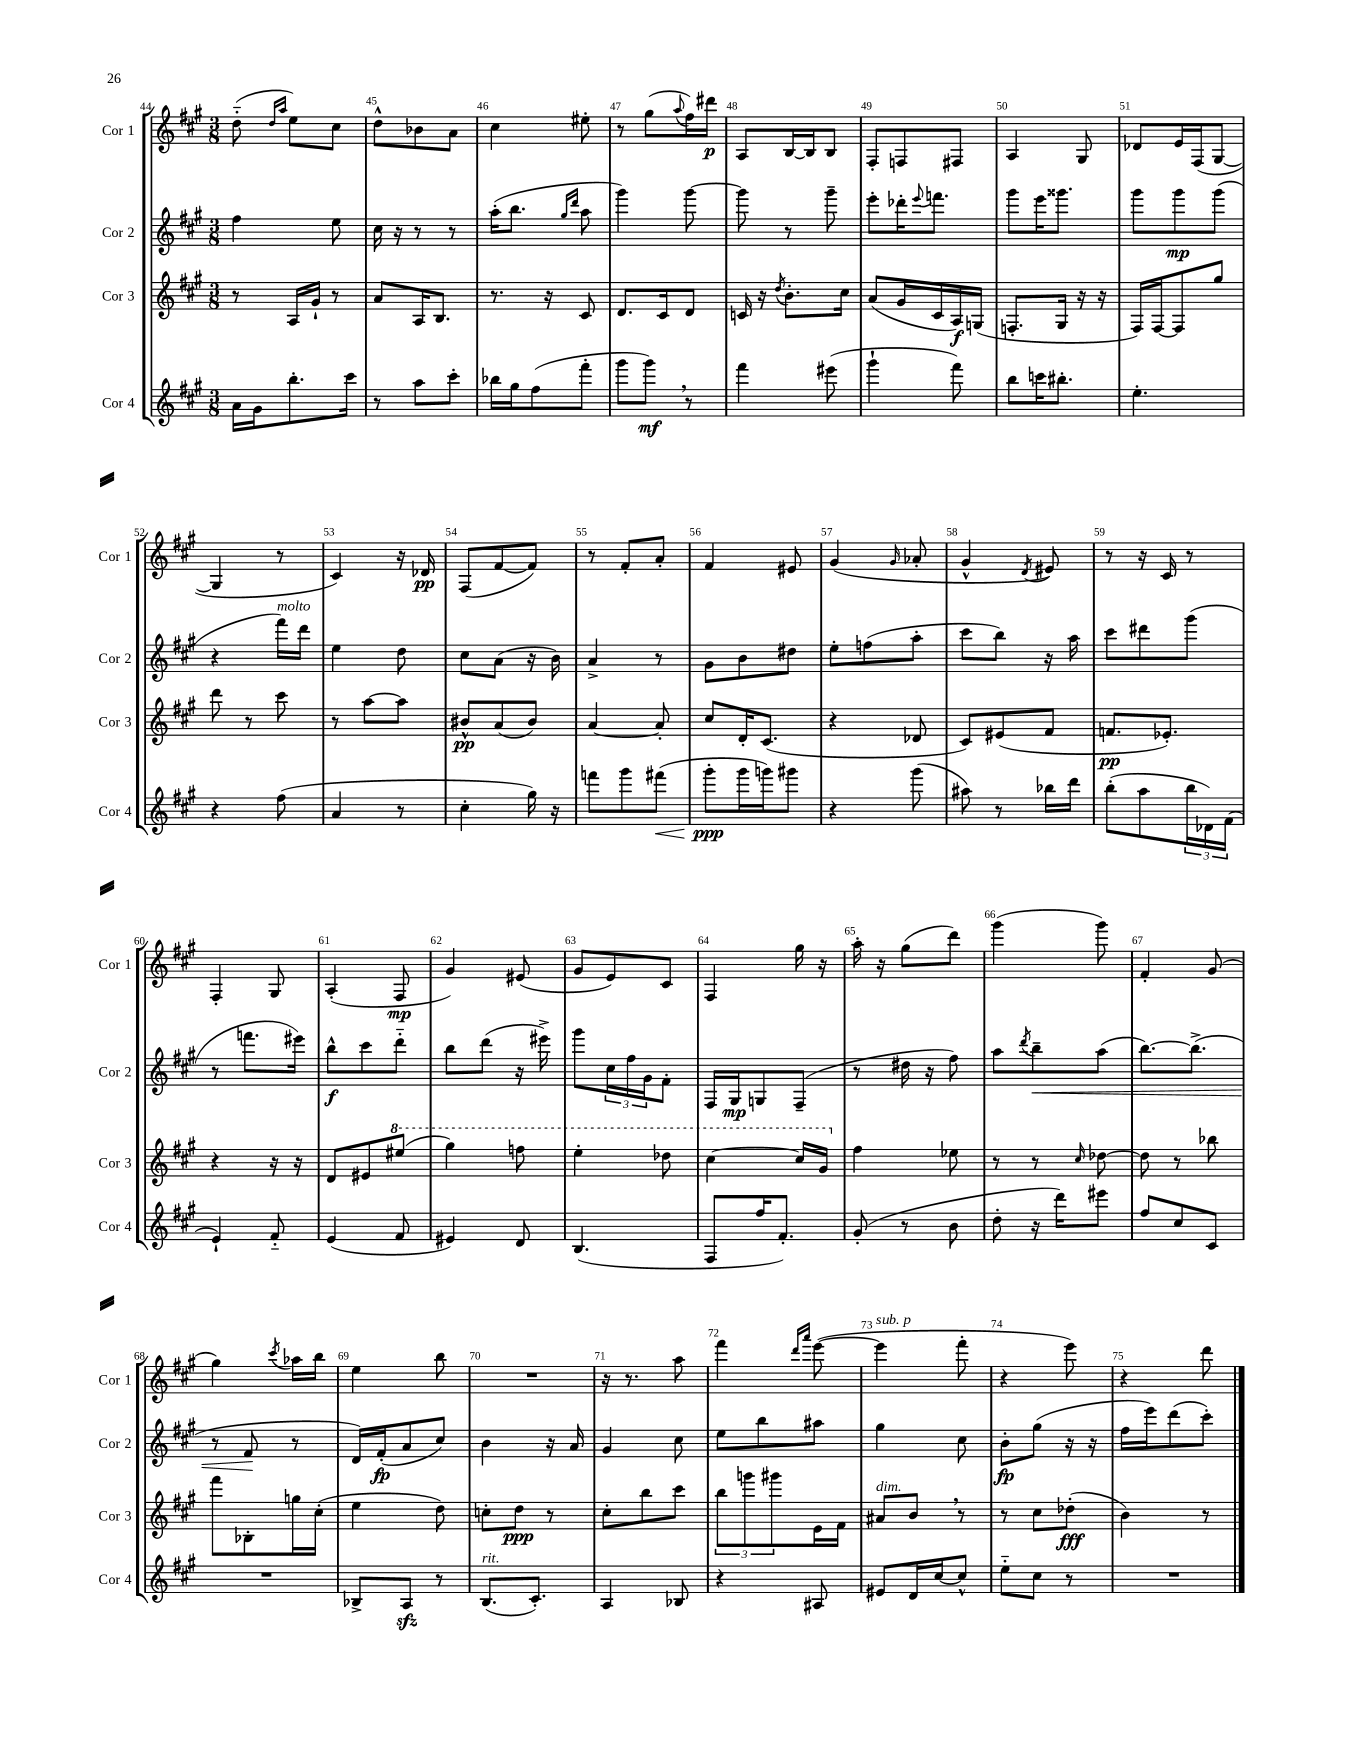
<<
\new StaffGroup <<
\new Staff = "s0" \with { instrumentName = "Cor 1" shortInstrumentName = "Cor 1" } {
    \clef treble \key a \major \numericTimeSignature \time 3/8
    d''8-_( \grace { d''16 a''16 } e''8) cis''8 |
    d''8-^ bes'8 a'8 |
    cis''4 eis''8-. |
    r8 gis''8( \appoggiatura { a''8 } fis''16) dis'''16\p |
    a8 b16~ b16 b8 |
    fis8-. f8 fis8 |
    a4 gis8 |
    des'8 e'16 fis16( gis8~ |
    gis4 r8 |
    cis'4) r16 des'16\pp |
    fis8( fis'8~ fis'8) |
    r8 fis'8-. a'8-. |
    fis'4 eis'8 |
    gis'4( \grace { gis'16 } aes'8-. |
    gis'4-^ \acciaccatura { d'8 } eis'8) |
    r8 r16 cis'16 r8 |
    fis4-. gis8 |
    a4-.( fis8\mp |
    gis'4) eis'8( |
    gis'8 e'8) cis'8 |
    fis4 gis''16 r16 |
    a''16-. r16 gis''8( d'''8) |
    gis'''4( gis'''8) |
    fis'4-. gis'8( |
    gis''4) \acciaccatura { cis'''8 } aes''16 b''16 |
    e''4 b''8 |
    R4. |
    r16 r8. a''8 |
    fis'''4 \grace { d'''16 a'''16 } e'''8~( |
    e'''4^\markup { \italic "sub. p" } fis'''8-. |
    r4 e'''8) |
    r4 d'''8 \bar "|." |
}
\new Staff = "s1" \with { instrumentName = "Cor 2" shortInstrumentName = "Cor 2" } {
    \clef treble \key a \major \numericTimeSignature \time 3/8
    fis''4 e''8 |
    cis''16 r16 r8 r8 |
    a''16-.( b''8. \grace { gis''16 d'''16 } a''8 |
    gis'''4) gis'''8~ |
    gis'''8 r8 gis'''8-- |
    e'''8-. des'''16-. \appoggiatura { e'''8 } f'''8. |
    gis'''8 e'''16 gisis'''8. |
    gis'''8 gis'''8\mp gis'''8( |
    r4 fis'''16^\markup { \italic "molto" }) d'''16 |
    e''4 d''8 |
    cis''8 a'8( r16 b'16) |
    a'4-> r8 |
    gis'8 b'8 dis''8 |
    e''8-. f''8( a''8-. |
    cis'''8 b''8) r16 a''16 |
    cis'''8 dis'''8 gis'''8( |
    r8 f'''8. eis'''16) |
    b''8-^\f cis'''8 d'''8-_ |
    b''8 d'''8( r16 eis'''16->) |
    gis'''8 \tuplet 3/2 { cis''16 fis''16 gis'16 } fis'8-. |
    fis16 gis16\mp g8 fis8--( |
    r8 dis''16 r16 fis''8) |
    a''8 \acciaccatura { d'''8 } b''8--\< a''8( |
    b''8.~) b''8.->( |
    r8 fis'8\! r8 |
    d'16) fis'16-.\fp( a'8 cis''8) |
    b'4 r16 a'16 |
    gis'4 cis''8 |
    e''8 b''8 ais''8 |
    gis''4 cis''8 |
    b'8-.\fp gis''8( r16 r16 |
    fis''16 e'''16) d'''8( cis'''8-.) \bar "|." |
}
\new Staff = "s2" \with { instrumentName = "Cor 3" shortInstrumentName = "Cor 3" } {
    \clef treble \key a \major \numericTimeSignature \time 3/8
    r8 a16 gis'16-! r8 |
    a'8 a16 b8. |
    r8. r16 cis'8 |
    d'8. cis'16 d'8 |
    c'16 r16 \acciaccatura { d''8 } b'8.-. cis''16 |
    a'8( gis'16 cis'16 a16\f) g16( |
    f8.-. gis16 r16 r16 |
    fis16) fis16~ fis8 gis''8 |
    d'''8 r8 cis'''8 |
    r8 a''8~ a''8 |
    bis'8-^\pp a'8( bis'8) |
    a'4~ a'8-. |
    cis''8 d'16-. cis'8.( |
    r4 des'8 |
    cis'8) eis'8( fis'8 |
    f'8.\pp ees'8.-.) |
    r4 r16 r16 |
    d'8 eis'8 \ottava #1 eis'''8( |
    gis'''4) f'''8 |
    e'''4-. des'''8 |
    cis'''4~ cis'''16 gis''16 \ottava #0 |
    fis''4 ees''8 |
    r8 r8 \grace { cis''16 } des''8~ |
    des''8 r8 bes''8 |
    fis'''8 bes8-. g''16 cis''16-.( |
    e''4 d''8) |
    c''8-. d''8\ppp r8 |
    cis''8-. b''8 cis'''8 |
    \tuplet 3/2 { b''8 g'''8 gis'''8 } e'16 fis'16 |
    ais'8^\markup { \italic "dim." } b'8 \breathe r8 |
    r8 cis''8 des''8-.\fff( |
    b'4) r8 \bar "|." |
}
\new Staff = "s3" \with { instrumentName = "Cor 4" shortInstrumentName = "Cor 4" } {
    \clef treble \key a \major \numericTimeSignature \time 3/8
    a'16 gis'16 b''8.-. cis'''16 |
    r8 a''8 cis'''8-. |
    bes''16 gis''16 fis''8( fis'''8-. |
    gis'''8 gis'''8\mf) \breathe r8 |
    fis'''4 eis'''8( |
    gis'''4-! fis'''8) |
    b''8 c'''16 bis''8.-. |
    e''4.-. |
    r4 fis''8( |
    a'4 r8 |
    cis''4-. gis''16) r16 |
    f'''8 gis'''8 fis'''8\<( |
    gis'''8-.\ppp\! gis'''16 g'''16) gis'''8 |
    r4 gis'''8( |
    ais''8) r8 bes''16 d'''16 |
    b''8-.( a''8 \tuplet 3/2 { b''16 des'16) fis'16( } |
    e'4-!) fis'8-_ |
    e'4( fis'8 |
    eis'4) d'8 |
    b4.( |
    fis8 fis''16 fis'8.-.) |
    gis'8-.( r8 b'8 |
    d''8-. r16 d'''16) eis'''8 |
    fis''8 cis''8 cis'8 |
    R4. |
    bes8-> a8\sfz r8 |
    b8.^\markup { \italic "rit." }( cis'8.-.) |
    a4 bes8 |
    r4 ais8 |
    eis'8 d'16 cis''16~ cis''8-^ |
    e''8-_ cis''8 r8 |
    R4. \bar "|." |
}
>>
>>
\layout { \context { \Score currentBarNumber = #44 \override BarNumber.break-visibility = ##(#f #t #t) barNumberVisibility = #all-bar-numbers-visible } }
